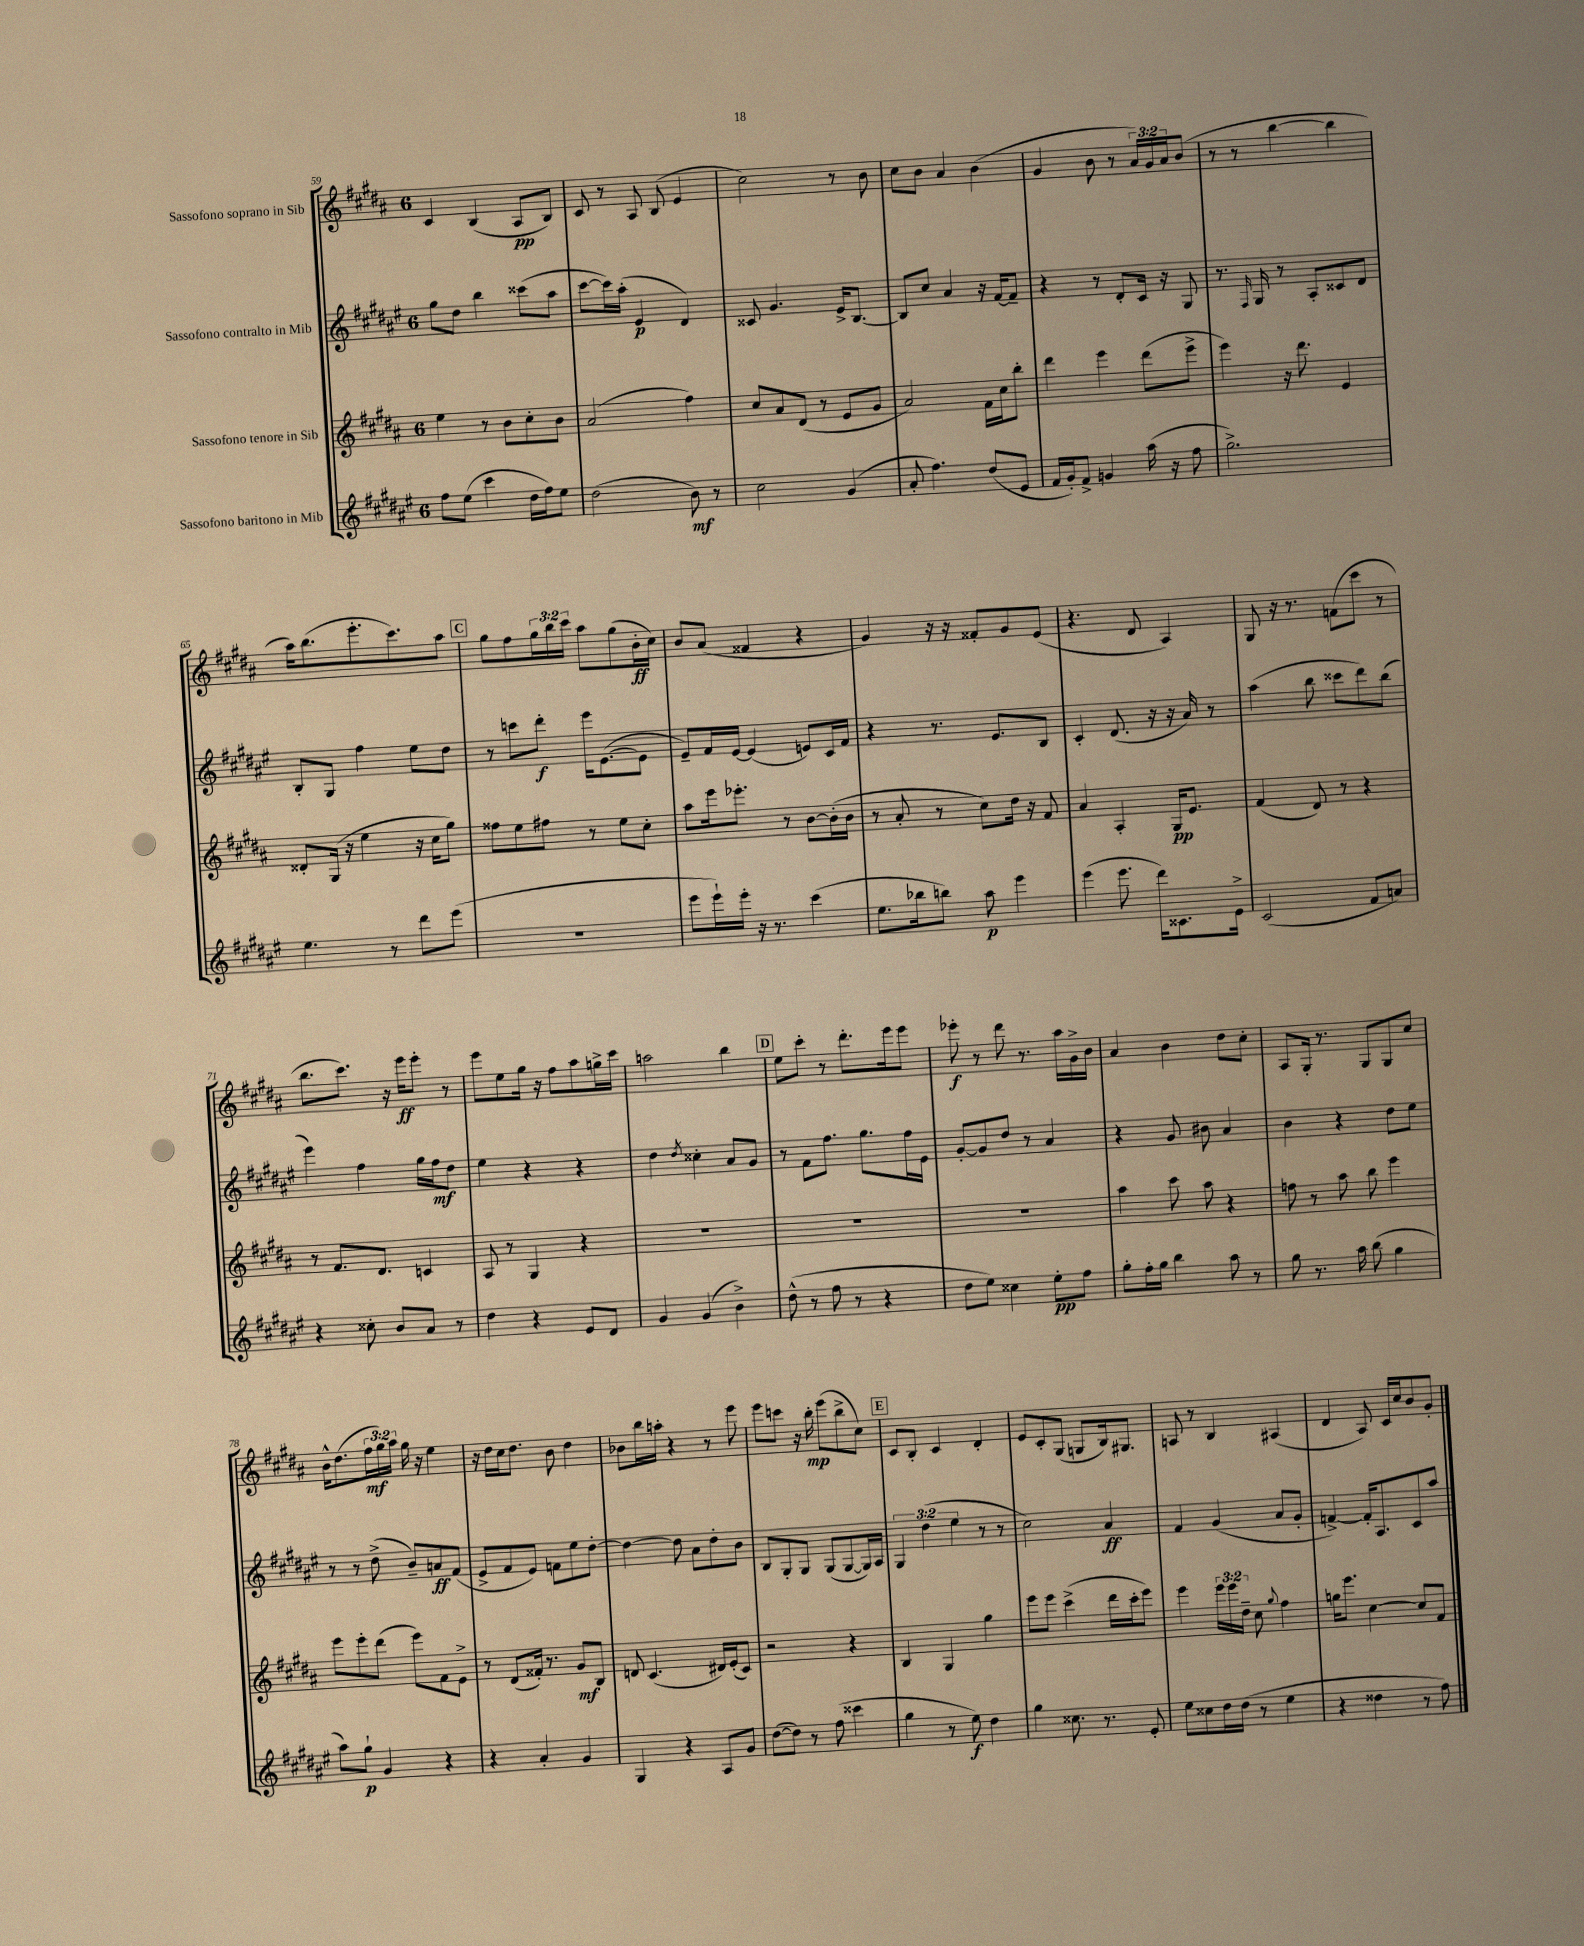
<<
\new StaffGroup <<
\new Staff = "s0" \with { instrumentName = "Sassofono soprano in Sib" } {
    \clef treble \key b \major \once \override Staff.TimeSignature.style = #'single-digit \time 6/8 \override Staff.TupletNumber.text = #tuplet-number::calc-fraction-text
    cis'4 b4( ais8\pp b8) |
    cis'8 r8 ais8 b8( e'4 |
    cis''2) r8 b'8 |
    cis''8 b'8 ais'4 b'4( |
    gis'4 b'8 r8 \tuplet 3/2 { ais'16) gis'16 ais'16 } b'8( |
    r8 r8 b''4~ b''4 |
    ais''16) b''8.( e'''8.-. cis'''8.) ais''8 |
    \mark \markup { \box "C" } gis''8 fis''8 \tuplet 3/2 { gis''16 b''16 cis'''16 } ais''8 gis''8( b'16-.\ff cis''16) |
    b'8 ais'8( fisis'4 r4 |
    gis'4) r16 r16 fisis'8-. gis'8 e'8( |
    r4. dis'8 ais4) |
    gis8 r16 r8. f'8( cis'''8 r8 |
    b''8. cis'''8.) r16 e'''16\ff e'''8-. r8 |
    e'''8 e''8 gis''16 r16 fis''8 ais''8 g''16-> cis'''16 |
    a''2 b''4 |
    \mark \markup { \box "D" } e''8 cis'''8-. r8 dis'''8.-. e'''16 e'''8 |
    ees'''8-.\f r8 dis'''8 r8. ais''16 gis'16-> b'16 |
    ais'4 b'4 dis''8 cis''8-. |
    ais8 gis16-. r8. gis8 gis8 cis''8 |
    b'16-^ dis''8.( \tuplet 3/2 { fis''16\mf gis''16) ais''16 } gis''16 r16 e''4 |
    r16 dis''16 cis''16 dis''8. b'8 dis''4 |
    bes'8 b''16 a''16-. r4 r8 e'''8 |
    e'''8 c'''8 r16 b''16-.\mp e'''8( b''8-> cis''8) |
    \mark \markup { \box "E" } cis'8 b8-. cis'4 dis'4-. |
    e'8 cis'8-. gis8( g8 b16) gis8. |
    a8 r8 b4 ais4( |
    dis'4 ais8) cis'16 cis''16 b'8 gis'8-. \bar "|." |
}
\new Staff = "s1" \with { instrumentName = "Sassofono contralto in Mib" } {
    \clef treble \key fis \major \once \override Staff.TimeSignature.style = #'single-digit \time 6/8 \override Staff.TupletNumber.text = #tuplet-number::calc-fraction-text
    gis''8 dis''8 b''4 cisis'''8( ais''8 |
    cis'''8~ cis'''16) ais''16-.( eis'4\p dis'4) |
    cisis'8 gis'4. eis'16-> b8.~ |
    b8 cis''8 ais'4 r16 fis'16~ fis'8-- |
    r4 r8 dis'8-. cis'16 r16 gis8 |
    r8. \grace { fis16 } gis16 r8 ais8-. cisis'8 dis'8 |
    b8-. gis8 fis''4 eis''8 dis''8 |
    \mark \markup { \box "C" } r8 c'''8 dis'''8-.\f eis'''16 eis'8.~( eis'8 |
    eis'8--) fis'16 eis'16~ eis'4( e'8) cis'16 fis'16 |
    r4 r8. eis'8. b8 |
    cis'4-. dis'8.( r16 r16 ais'16) r8 |
    ais''4( b''8 cisis'''8 dis'''8) b''8( |
    eis'''4) fis''4 gis''16 fis''16\mf dis''8 |
    eis''4 r4 r4 |
    dis''4 \acciaccatura { dis''8 } cisis''4-. ais'8 gis'8 |
    \mark \markup { \box "D" } r8 fis'8 fis''8. gis''8. fis''16 eis'16 |
    gis'8~-. gis'8 dis''8 r8 ais'4 |
    r4 gis'8 bis'8 ais'4 |
    b'4 r4 dis''8 eis''8 |
    r8 r8 dis''8->( b'8--) a'8\ff fis'8( |
    eis'8-> fis'8 eis'8) f'8 eis''8 dis''8~-. |
    dis''4~ dis''8 ais'8 dis''8-. b'8 |
    b8 gis8-. gis8 gis8( gis8~ gis16) ais16 |
    \mark \markup { \box "E" } \tuplet 3/2 { gis4 dis''4( eis''4 } r8 r8 |
    cis''2) ais'4\ff |
    fis'4 gis'4( ais'8 gis'8-. |
    f'4~->) f'16-. ais8. cis'8 ais''8 \bar "|." |
}
\new Staff = "s2" \with { instrumentName = "Sassofono tenore in Sib" } {
    \clef treble \key b \major \once \override Staff.TimeSignature.style = #'single-digit \time 6/8 \override Staff.TupletNumber.text = #tuplet-number::calc-fraction-text
    e''4 r8 b'8 cis''8-. b'8 |
    ais'2( fis''4) |
    cis''8 ais'8 dis'8( r8 e'8 gis'8 |
    ais'2) fis'16 cis''16 b''8-. |
    dis'''4 e'''4 dis'''8( e'''8-> |
    e'''4) r16 dis'''8. e'4 |
    disis'8-. gis16( r16 e''4 r16 cis''16 gis''8) |
    \mark \markup { \box "C" } fisis''8 e''8 fis''8 r8 e''8 cis''8-. |
    ais''8 e'''16 ees'''8.-. r8 b'8~ b'16-.( b'16 |
    r8 ais'8-. r8 cis''8) dis''16 r16 fis'8 |
    ais'4 ais4-. gis16\pp e'8. |
    fis'4( dis'8) r8 r4 |
    r8 fis'8. dis'8. c'4 |
    ais8 r8 gis4 r4 |
    R2. |
    \mark \markup { \box "D" } R2. |
    R2. |
    ais''4 cis'''8 ais''8 r4 |
    f''8 r8 ais''8 b''8 e'''4 |
    e'''8 e'''8-. dis'''8( e'''8) fis'8 e'8-> |
    r8 dis'8( fisis'16-.) r8. gis'8\mf b8 |
    d'8 cis'4.( dis'16) e'16-.( cis'8) |
    r2 r4 |
    \mark \markup { \box "E" } b4 gis4 gis''4 |
    e'''8 e'''8 cis'''4->( dis'''16 cis'''16-. e'''8) |
    e'''4 \tuplet 3/2 { e'''16 e'''16 dis''16-- } cis''8 \appoggiatura { gis''8 } fis''4 |
    g''16 e'''8. cis''4~ cis''8 fis'8 \bar "|." |
}
\new Staff = "s3" \with { instrumentName = "Sassofono baritono in Mib" } {
    \clef treble \key fis \major \once \override Staff.TimeSignature.style = #'single-digit \time 6/8
    fis''8 eis''8( cis'''4 dis''16 fis''16) eis''8 |
    dis''2( b'8\mf) r8 |
    cis''2 gis'4( |
    ais'8-. fis''4.) dis''8( eis'8 |
    fis'16 gis'16-.) fis'8-> g'4 ais''16( r16 fis''8 |
    gis''2.->) |
    eis''4. r8 dis'''8 eis'''8( |
    \mark \markup { \box "C" } R2. |
    eis'''8 eis'''16-!) eis'''16-. r16 r8. cis'''4( |
    eis''8. bes''16 b''8) ais''8\p eis'''4 |
    eis'''4( eis'''8. dis'''16) cisis'8. eis'16-> |
    cis'2( fis'8 a'8) |
    r4 cisis''8-. b'8 ais'8 r8 |
    dis''4 r4 eis'8 dis'8 |
    gis'4 gis'4( b'4->) |
    \mark \markup { \box "D" } dis''8-^( r8 fis''8 r8 r4 |
    dis''8 eis''8) cisis''4 eis''8-.\pp fis''8 |
    gis''8-. fis''16-. gis''16 b''4 ais''8 r8 |
    gis''8 r8. ais''16 b''8( gis''4 |
    ais''8) gis''8-!\p gis'4 r4 |
    r4 ais'4-. gis'4 |
    gis4 r4 ais8 gis'8 |
    dis''8~( dis''8) r8 fis''8( cisis'''4 |
    \mark \markup { \box "E" } gis''4 r8 eis''8\f) dis''4 |
    gis''4 cisis''8. r8. eis'8-. |
    eis''8 cisis''8 dis''16 dis''16( r8 eis''4 |
    r4 disis''4 r8 fis''8) \bar "|." |
}
>>
>>
\layout { \context { \Score currentBarNumber = #59 } }
